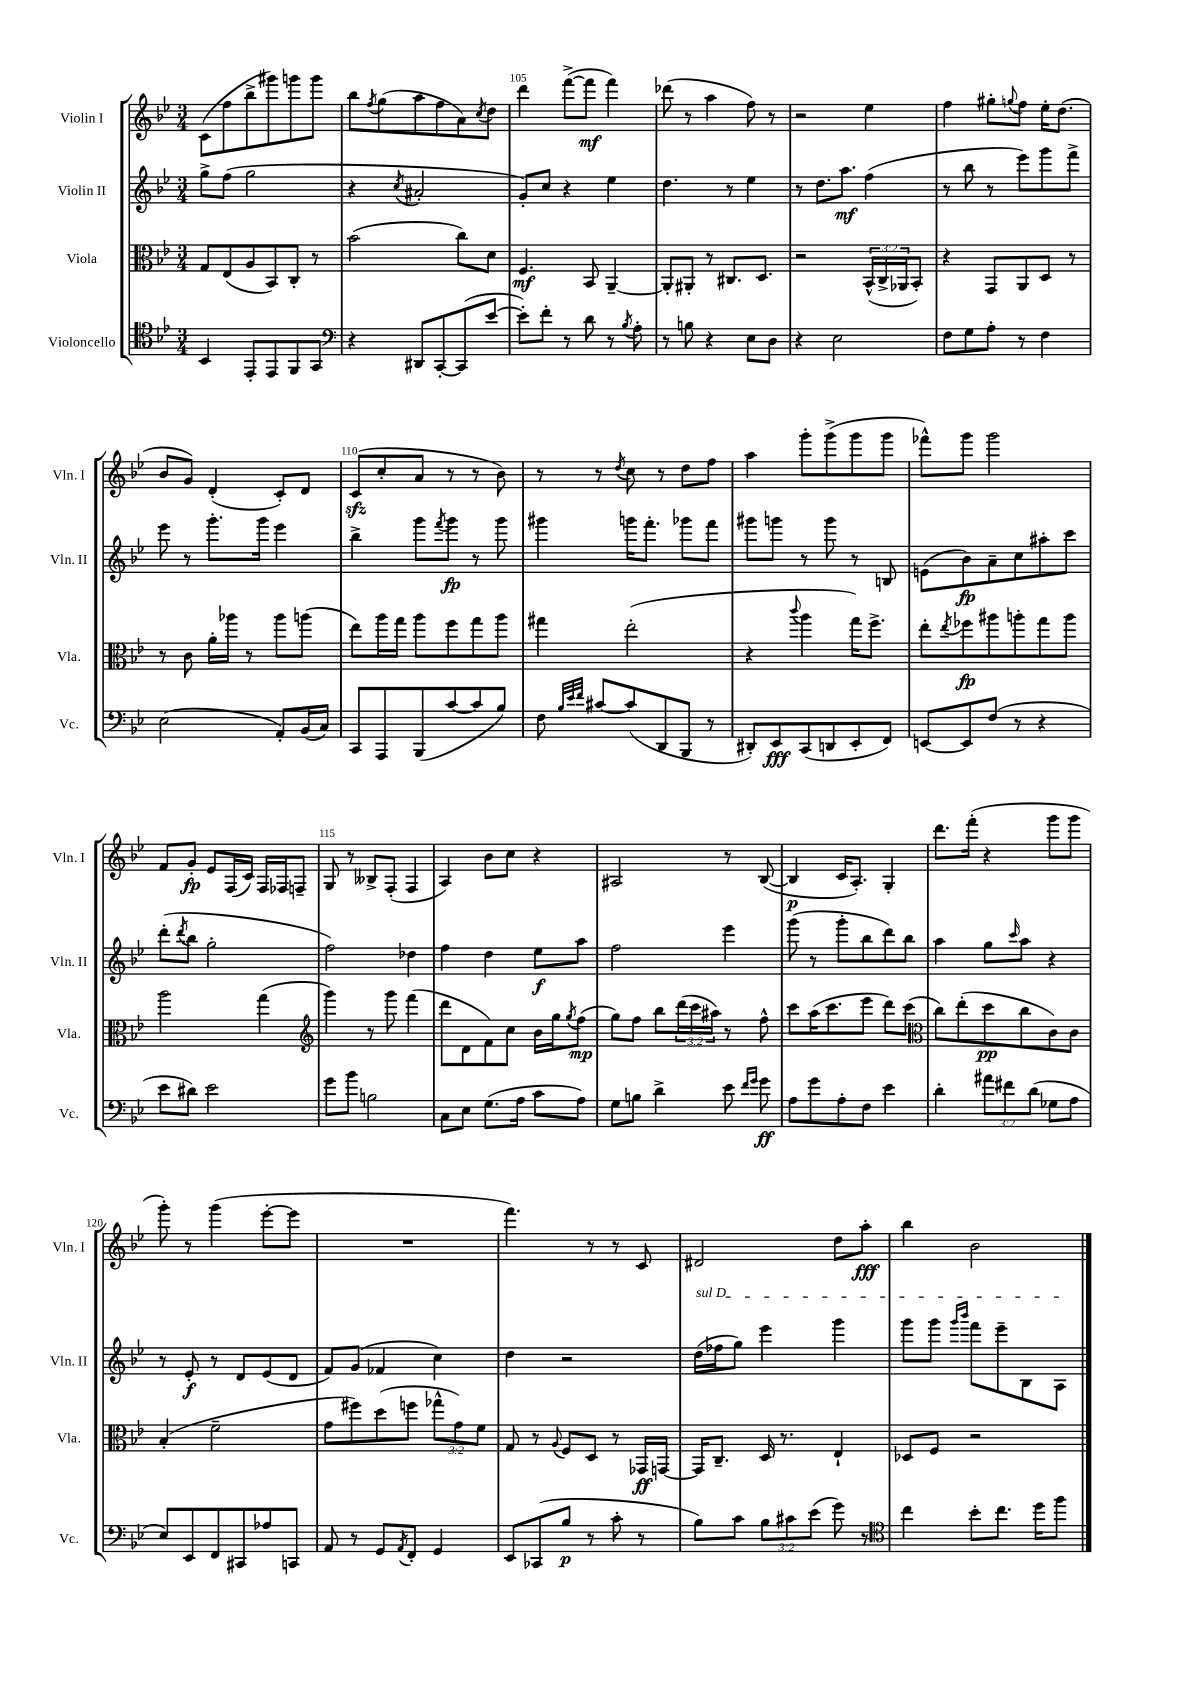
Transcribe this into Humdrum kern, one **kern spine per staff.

**kern	**kern	**kern	**kern
*staff4	*staff3	*staff2	*staff1
*clefC4	*clefC3	*clefG2	*clefG2
*k[b-e-]	*k[b-e-]	*k[b-e-]	*k[b-e-]
*M3/4	*M3/4	*M3/4	*M3/4
4BB-/	8G/L	8gg^\L	(8c\L
.	(8E-/	(8ff\J	8ff\
8EE-'/L	8A/	2gg\	8bb-^\
8EE-/	8BB-/)	.	8ggg#\)
8FF/	8C'/J	.	8ggg\
8GG/J	8r	.	8ggg\J
=	=	=	=
*clefF4	*	*	*
4r	(2b-\	4r	8bb-\L
.	.	.	8qff/
.	.	.	(8gg\
.	.	8qcc/	.
8DD#/L	.	2a#'/	8aa\
[8CC'/	.	.	8ff\
(8CC/]	8cc\L)	.	8a\)
.	.	.	8qcc/
[8e-/J	8d\J	.	8dd\J
=	=	=	=
8e-'\]L)	4.F/	8g'/L)	4ddd\
8f'\J	.	8cc/J	.
8r	.	4r	([8fff^\L
8d\	8BB-/	.	8fff\]J
8r	[4AA~/	4ee-\	4fff\)
8qB-/	.	.	.
8A'\	.	.	.
=	=	=	=
8r	8AA'/]L	4.dd\	(8ddd-\
8B\	8AA#'/J	.	8r
4r	8r	.	4aa\
.	8.C#/L	8r	.
8E-\L	.	4ee-\	8ff\)
.	8.D/J	.	.
8D\J	.	.	8r
=	=	=	=
4r	2r	8r	2r
.	.	8.dd\L	.
2E-\	.	.	.
.	.	8.aa\J	.
.	(24BB-^^/LL	(4ff\	4ee-\
.	24C^/	.	.
.	24AA-/J	.	.
.	8BB-'/J)	.	.
=	=	=	=
8F\L	4r	8r	4ff\
8G\	.	8bb-\	.
8A'\J	8GG/L	8r	8gg#'\L
.	.	.	8qqgg/
8r	8AA/	8eee-\L)	8ff\J
4F\	8D/J	8ggg\	16ee-'\LK
.	.	.	(8.dd\J
.	8r	8fff^\J	.
=	=	=	=
(2E-\	8r	8eee-\	8b-/L
.	8c\	8r	8g/J)
.	16a'\LL	8.ggg'\L	(4d'/
.	16aa-\JJ	.	.
.	8r	.	.
.	.	16ggg\Jk	.
8AA'/L)	8aa-\L	4eee-\	8c'/L)
(16BB-/L	(8aa\J	.	8d/J
16C/JJ)	.	.	.
=	=	=	=
8CC/L	8ee-\L)	4bb-^\	(8c/L
8AAA/	16aa\L	.	8cc'/
.	16gg\JJ	.	.
(8BBB-/	8aa\L	8ggg\L	8a/J
.	.	8qfff/	.
[8c/	8ff\	8ggg\J	8r
8c/]	8gg\	8r	8r
8B-/J)	8aa\J	8ggg\	8b-\)
=	=	=	=
8F\	4gg#\	4ggg#\	8r
32qqB-/LLL	.	.	.
32qqe-/	.	.	.
32qqf/JJJ	.	.	.
[8c#/L	.	.	8r
.	.	.	8qdd/
(8c#/]	(2ee-'\	16ggg\LK	8cc\
.	.	8.fff'\J	.
8DD/	.	.	8r
8BBB-/J	.	8ggg-\L	8dd\L
8r	.	8fff\J	8ff\J
=	=	=	=
8DD#'/L)	4r	8ggg#\L	4aa\
8EE-/	.	8ggg\J	.
.	8qqccc/	.	.
(8CC/	4aa\	8r	8ggg'\L
8DD/	.	8ggg\	(8ggg^\
8EE-'/	16gg\LK)	8r	8ggg\
.	8.ff^\J	.	.
8FF/J)	.	8B/	8ggg\J
=	=	=	=
[8EE/L	8ee-'\L	(8e\L	8fff-^^\L)
.	8qee-/	.	.
8EE/]	8ff-\	8b-\)	8ggg\J
(8F/J	8aa#\	8a~\	2ggg\
8r	8aa'\	8cc\	.
4r	8gg\	8aa#'\	.
.	8aa\J	8ccc\J	.
=	=	=	=
8e-\L	2aa\	(8ddd'\L	8f/L
.	.	8qddd/	.
8d#\J)	.	8bb-\J	8g'/J
2e-\	.	2gg'\	8e-/L
.	.	.	(16F/L
.	.	.	16c/JJ)
.	(4gg\	.	16F/LL
.	.	.	16F-/J
.	.	.	8F~/J
=	=	=	=
*	*clefG2	*	*
8g\L	4ggg\)	2ff\)	8G/
8b-\J	.	.	8r
2B\	8r	.	8B--^/L
.	8ggg\	.	(8F'/J
.	(4fff\	4dd-\	4F/
=	=	=	=
8C\L	8ddd\L	4ff\	4A/)
8E-\J	8d\	.	.
(8.G\L	8f\)	4dd\	8b-\L
.	8cc\J	.	8cc\J
16A\Jk	.	.	.
8c\L	16b-\LL	8ee-\L	4r
.	16gg\J	.	.
.	8qgg/	.	.
8A\J)	(8ff\J	8aa\J	.
=	=	=	=
8G\L	8gg\L)	2ff\	2A#/
8B\J	8ff\J	.	.
4d^\	8bb-\L	.	.
.	(24ddd\L	.	.
.	24ccc\	.	.
.	24aa#\JJ)	.	.
8e-\	8r	4eee-\	8r
16qqf/LL	.	.	.
16qqg/JJ	.	.	.
8g\	8ff^^\	.	([8B-/
=	=	=	=
8A\L	8ccc\L	(8ggg\	4B-/]
8g\	(16aa\K	8r	.
.	8.ccc\	.	.
8A'\	.	8ggg'\L	16c/LK
.	.	.	8.A'/J)
8F\J	8eee-\J	8bb-\	.
4e-\	8ddd\L)	8ddd\)	4G'/
.	(8ccc\J	8bb-\J	.
=	=	=	=
*	*clefC3	*	*
4d'\	8cc\L)	4aa\	8.ddd\L
.	(8ee-'\	.	.
.	.	.	(16fff'\Jk
12a#\L	8dd\	8gg\L	4r
12f#\	.	.	.
.	.	16qqccc/	.
.	8cc\	8aa\J	.
(12d\J	.	.	.
8G-\L	8c\)	4r	8ggg\L
8A\J	8c\J	.	8ggg\J
=	=	=	=
8E-/L)	(4B-'/	8r	8ggg'\)
8EE-/	.	8e-'/	8r
8FF/	2f~\	8r	(4ggg\
8CC#/	.	8d/L	.
8A-/	.	(8e-/	[8eee-'\L
8CC/J	.	8d/J	8eee-\]J
=	=	=	=
8AA/	8g\L	8f/L)	2.r
8r	8ff#\)	(8g/J	.
8GG/L	(8dd\	4f-/	.
8qAA/	.	.	.
8FF'/J	8ff\J	.	.
4GG/	12gg-^^\L	4cc\)	.
.	12g\)	.	.
.	12f\J	.	.
=	=	=	=
8EE-/L	8G/	4dd\	4.fff\)
(8CC-/	8r	.	.
.	8qqA/	.	.
8B-/J	8F/L	2r	.
8r	8D/J	.	8r
8c'\	8r	.	8r
8r	16GG-/LL	.	8c/
.	[16GG/JJ	.	.
=	=	=	=
8B-\L)	16GG/]LK	(16dd\LL	2d#/
.	8.C~/J	16ff-\J	.
8c\J	.	8gg\J)	.
12B-\L	16D/	4eee-\	.
.	8.r	.	.
12c#\	.	.	.
(12e-\J	.	.	.
8g\)	4E-`/	4ggg\	8dd\L
8r	.	.	8aa'\J
=	=	=	=
*clefC4	*	*	*
4cc\	8D-/L	8ggg\L	4bb-\
.	8F/J	8ggg\J	.
.	.	16qqggg/LL	.
.	.	16qqbbb-/JJ	.
8b-'\L	2r	8fff\L	2b-\
8.cc\J	.	8eee-~\	.
.	.	8B-\	.
16dd\LK	.	.	.
8ff\J	.	8A\J	.
==	==	==	==
*-	*-	*-	*-
